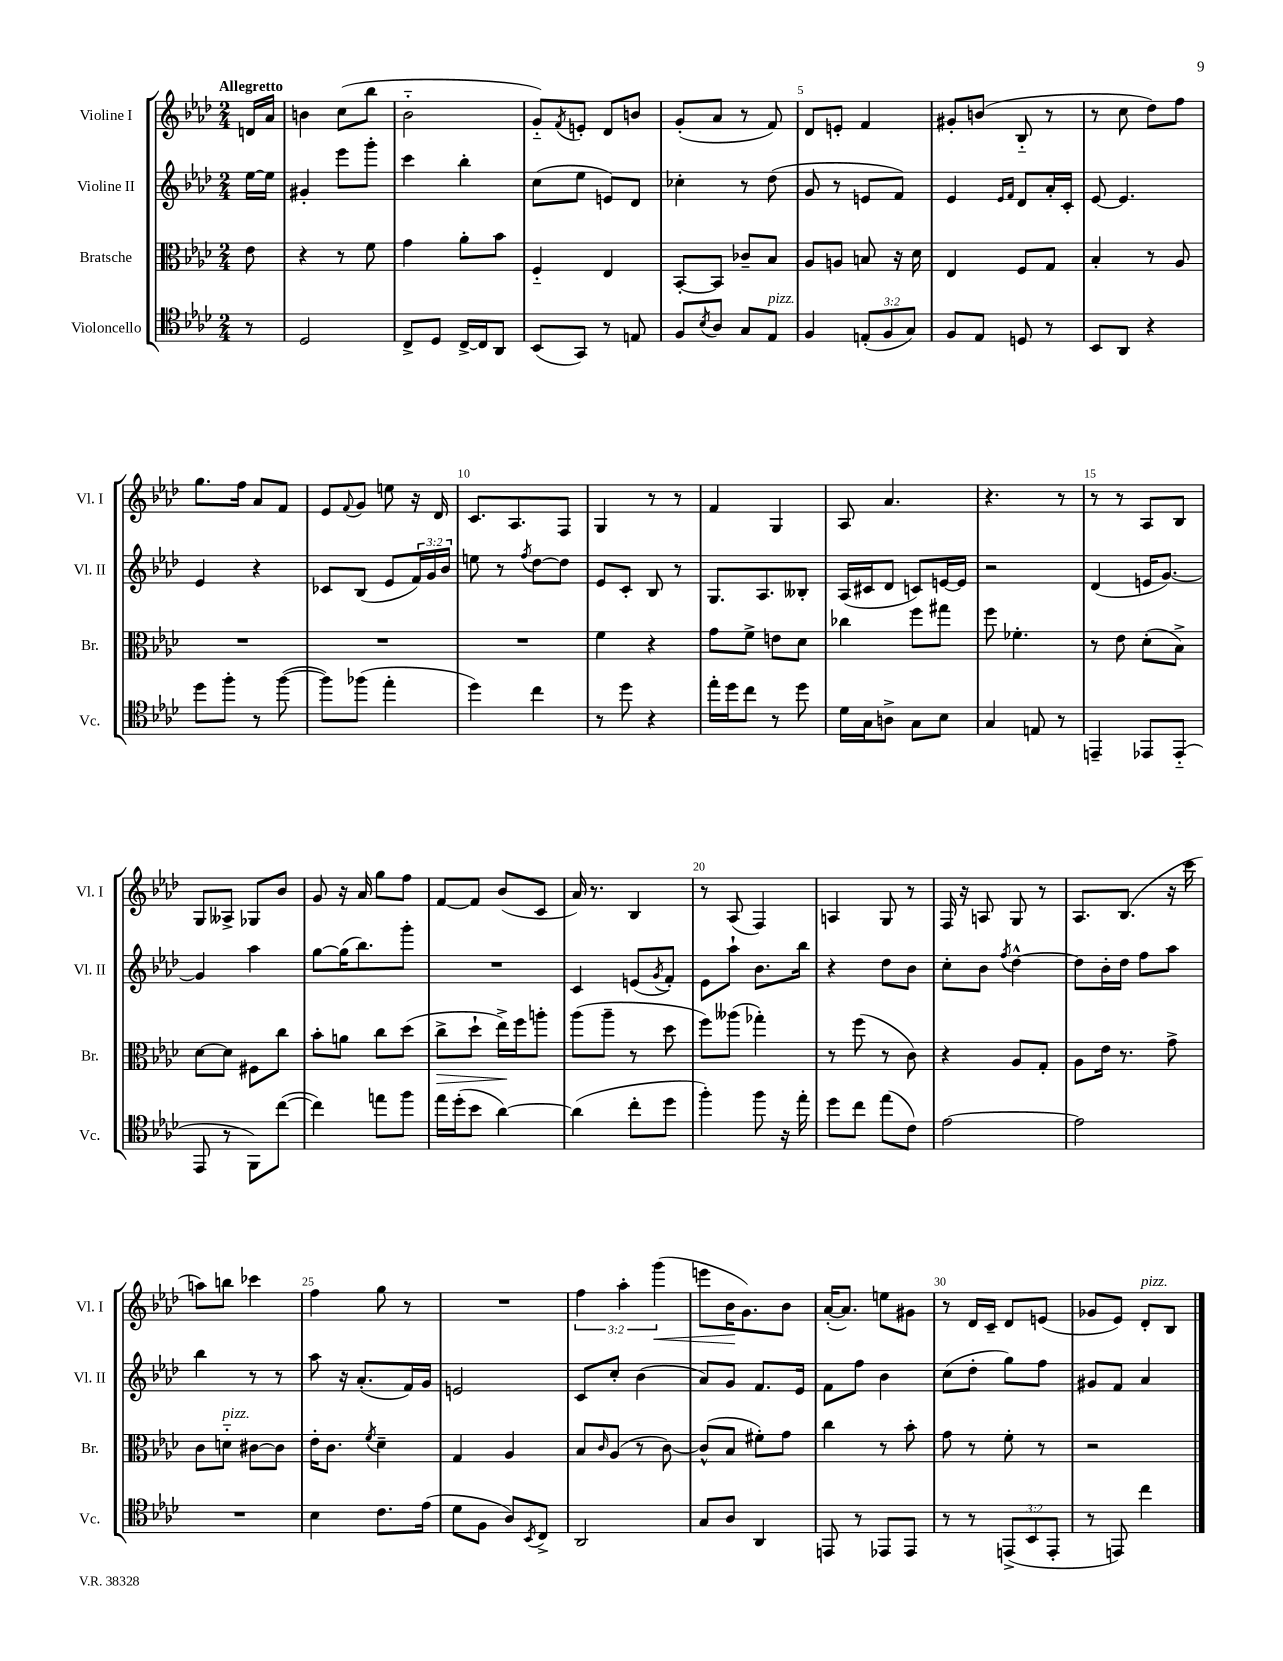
<<
\new StaffGroup <<
\new Staff = "s0" \with { instrumentName = "Violine I" shortInstrumentName = "Vl. I" } {
    \clef treble \key aes \major \numericTimeSignature \time 2/4 \override Staff.TupletNumber.text = #tuplet-number::calc-fraction-text \partial 8 \tempo "Allegretto"
    d'16 aes'16 |
    b'4 c''8( bes''8 |
    bes'2-_ |
    g'8-_) \acciaccatura { f'8 } e'8-. des'8 b'8 |
    g'8-.( aes'8 r8 f'8) |
    des'8 e'8-. f'4 |
    gis'8-. b'8( bes8-_ r8 |
    r8 c''8 des''8) f''8 |
    g''8. f''16 aes'8 f'8 |
    ees'8 \appoggiatura { f'8 } g'8 e''8 r16 des'16 |
    c'8. aes8. f8 |
    g4 r8 r8 |
    f'4 g4 |
    aes8 aes'4. |
    r4. r8 |
    r8 r8 aes8 bes8 |
    g8 aeses8-> ges8 bes'8 |
    g'8 r16 aes'16 g''8 f''8 |
    f'8~ f'8 bes'8( c'8 |
    aes'16) r8. bes4 |
    r8 aes8( f4) |
    a4 g8 r8 |
    f16 r16 a8 g8 r8 |
    aes8. bes8.( r16 c'''16 |
    a''8) b''8 ces'''4 |
    f''4 g''8 r8 |
    R2 |
    \tuplet 3/2 { f''4 aes''4-. g'''4\<( } |
    e'''8 bes'16\! g'8.) bes'8 |
    aes'16~-.( aes'8.) e''8 gis'8 |
    r8 des'16 c'16-- des'8 e'8( |
    ges'8 ees'8) des'8-.^\markup { \italic "pizz." } bes8 \bar "|." |
}
\new Staff = "s1" \with { instrumentName = "Violine II" shortInstrumentName = "Vl. II" } {
    \clef treble \key aes \major \numericTimeSignature \time 2/4 \override Staff.TupletNumber.text = #tuplet-number::calc-fraction-text \partial 8
    ees''16~ ees''16 |
    gis'4-. ees'''8 g'''8-. |
    c'''4 bes''4-. |
    c''8( ees''8 e'8) des'8 |
    ces''4-. r8 des''8( |
    g'8 r8 e'8 f'8) |
    ees'4 \grace { ees'16 f'16 } des'8 aes'16-. c'16-. |
    ees'8~ ees'4. |
    ees'4 r4 |
    ces'8 bes8( ees'8 \tuplet 3/2 { f'16) g'16 bes'16 } |
    e''8 r8 \acciaccatura { f''8 } des''8~ des''8 |
    ees'8 c'8-. bes8 r8 |
    g8. aes8. beses8-. |
    aes16( cis'16 des'8 c'8) e'16~ e'16 |
    r2 |
    des'4( e'16 g'8.~) |
    g'4 aes''4 |
    g''8~ g''16( bes''8.) g'''8-. |
    R2 |
    c'4 e'8( \acciaccatura { g'8 } f'8-.) |
    ees'8 aes''8-! bes'8. bes''16 |
    r4 des''8 bes'8 |
    c''8-. bes'8 \acciaccatura { f''8 } des''4~-^ |
    des''8 bes'16-. des''16 f''8 aes''8 |
    bes''4 r8 r8 |
    aes''8 r16 aes'8.-.( f'16) g'16 |
    e'2 |
    c'8 c''8-. bes'4( |
    aes'8) g'8 f'8. ees'16 |
    f'8 f''8 bes'4 |
    c''8( des''8-. g''8) f''8 |
    gis'8 f'8 aes'4 \bar "|." |
}
\new Staff = "s2" \with { instrumentName = "Bratsche" shortInstrumentName = "Br." } {
    \clef alto \key aes \major \numericTimeSignature \time 2/4 \partial 8
    ees'8 |
    r4 r8 f'8 |
    g'4 aes'8-. bes'8 |
    f4-_ ees4 |
    bes,8~-. bes,8 ces'8-- bes8 |
    aes8 a8 b8 r16 des'16 |
    ees4 f8 g8 |
    bes4-. r8 aes8 |
    R2 |
    R2 |
    R2 |
    f'4 r4 |
    g'8 f'8-> e'8 des'8 |
    ces''4 f''8 gis''8 |
    f''8 fes'4.-. |
    r8 ees'8 des'8-.( bes8->) |
    des'8~ des'8 fis8 c''8 |
    bes'8-. a'8 c''8 des''8( |
    c''8->\> des''8-! ees''16->\!) f''16 a''8-. |
    aes''8( aes''8-- r8 des''8 |
    f''8) aeses''8( ges''4-.) |
    r8 f''8( r8 c'8) |
    r4 aes8 g8-. |
    aes8 ees'16 r8. g'8-> |
    c'8 d'8-_^\markup { \italic "pizz." } cis'8~ cis'8 |
    ees'16-. c'8. \acciaccatura { f'8 } des'4-- |
    g4 aes4 |
    bes8 \grace { c'16 } aes8( r8 c'8~) |
    c'8-^( bes8 fis'8-.) g'8 |
    c''4 r8 bes'8-. |
    g'8 r8 f'8-. r8 |
    r2 \bar "|." |
}
\new Staff = "s3" \with { instrumentName = "Violoncello" shortInstrumentName = "Vc." } {
    \clef tenor \key aes \major \numericTimeSignature \time 2/4 \override Staff.TupletNumber.text = #tuplet-number::calc-fraction-text \partial 8
    r8 |
    des2 |
    c8-> des8 c16~-> c16 aes,8 |
    bes,8( g,8) r8 e8 |
    f8 \acciaccatura { bes8 } aes8 g8 ees8^\markup { \italic "pizz." } |
    f4 \tuplet 3/2 { e8-.( f8 g8) } |
    f8 ees8 d8 r8 |
    bes,8 aes,8 r4 |
    des''8 f''8-. r8 f''8~( |
    f''8) fes''8( ees''4-. |
    des''4) c''4 |
    r8 des''8 r4 |
    ees''16-. des''16 c''8 r8 des''8 |
    des'16 g16 a8-> g8 bes8 |
    g4 e8 r8 |
    e,4-- ees,8 ees,8-_( |
    ees,8 r8 f,8) c''8~( |
    c''4) e''8 f''8 |
    ees''16 des''16-.( bes'8 aes'4~) |
    aes'4( c''8-. des''8 |
    f''4-.) f''8 r16 ees''16-. |
    des''8 c''8 ees''8( c'8) |
    ees'2~ |
    ees'2 |
    R2 |
    bes4 c'8. ees'16( |
    des'8 f8 aes8) \acciaccatura { bes,8 } c8-> |
    aes,2 |
    g8 aes8 aes,4 |
    e,8 r8 ees,8 ees,8 |
    r8 r8 \tuplet 3/2 { e,8->( bes,8 e,8-. } |
    r8 e,8) c''4 \bar "|." |
}
>>
>>
\layout { \context { \Score \override BarNumber.break-visibility = ##(#f #t #t) barNumberVisibility = #(every-nth-bar-number-visible 5) } }
